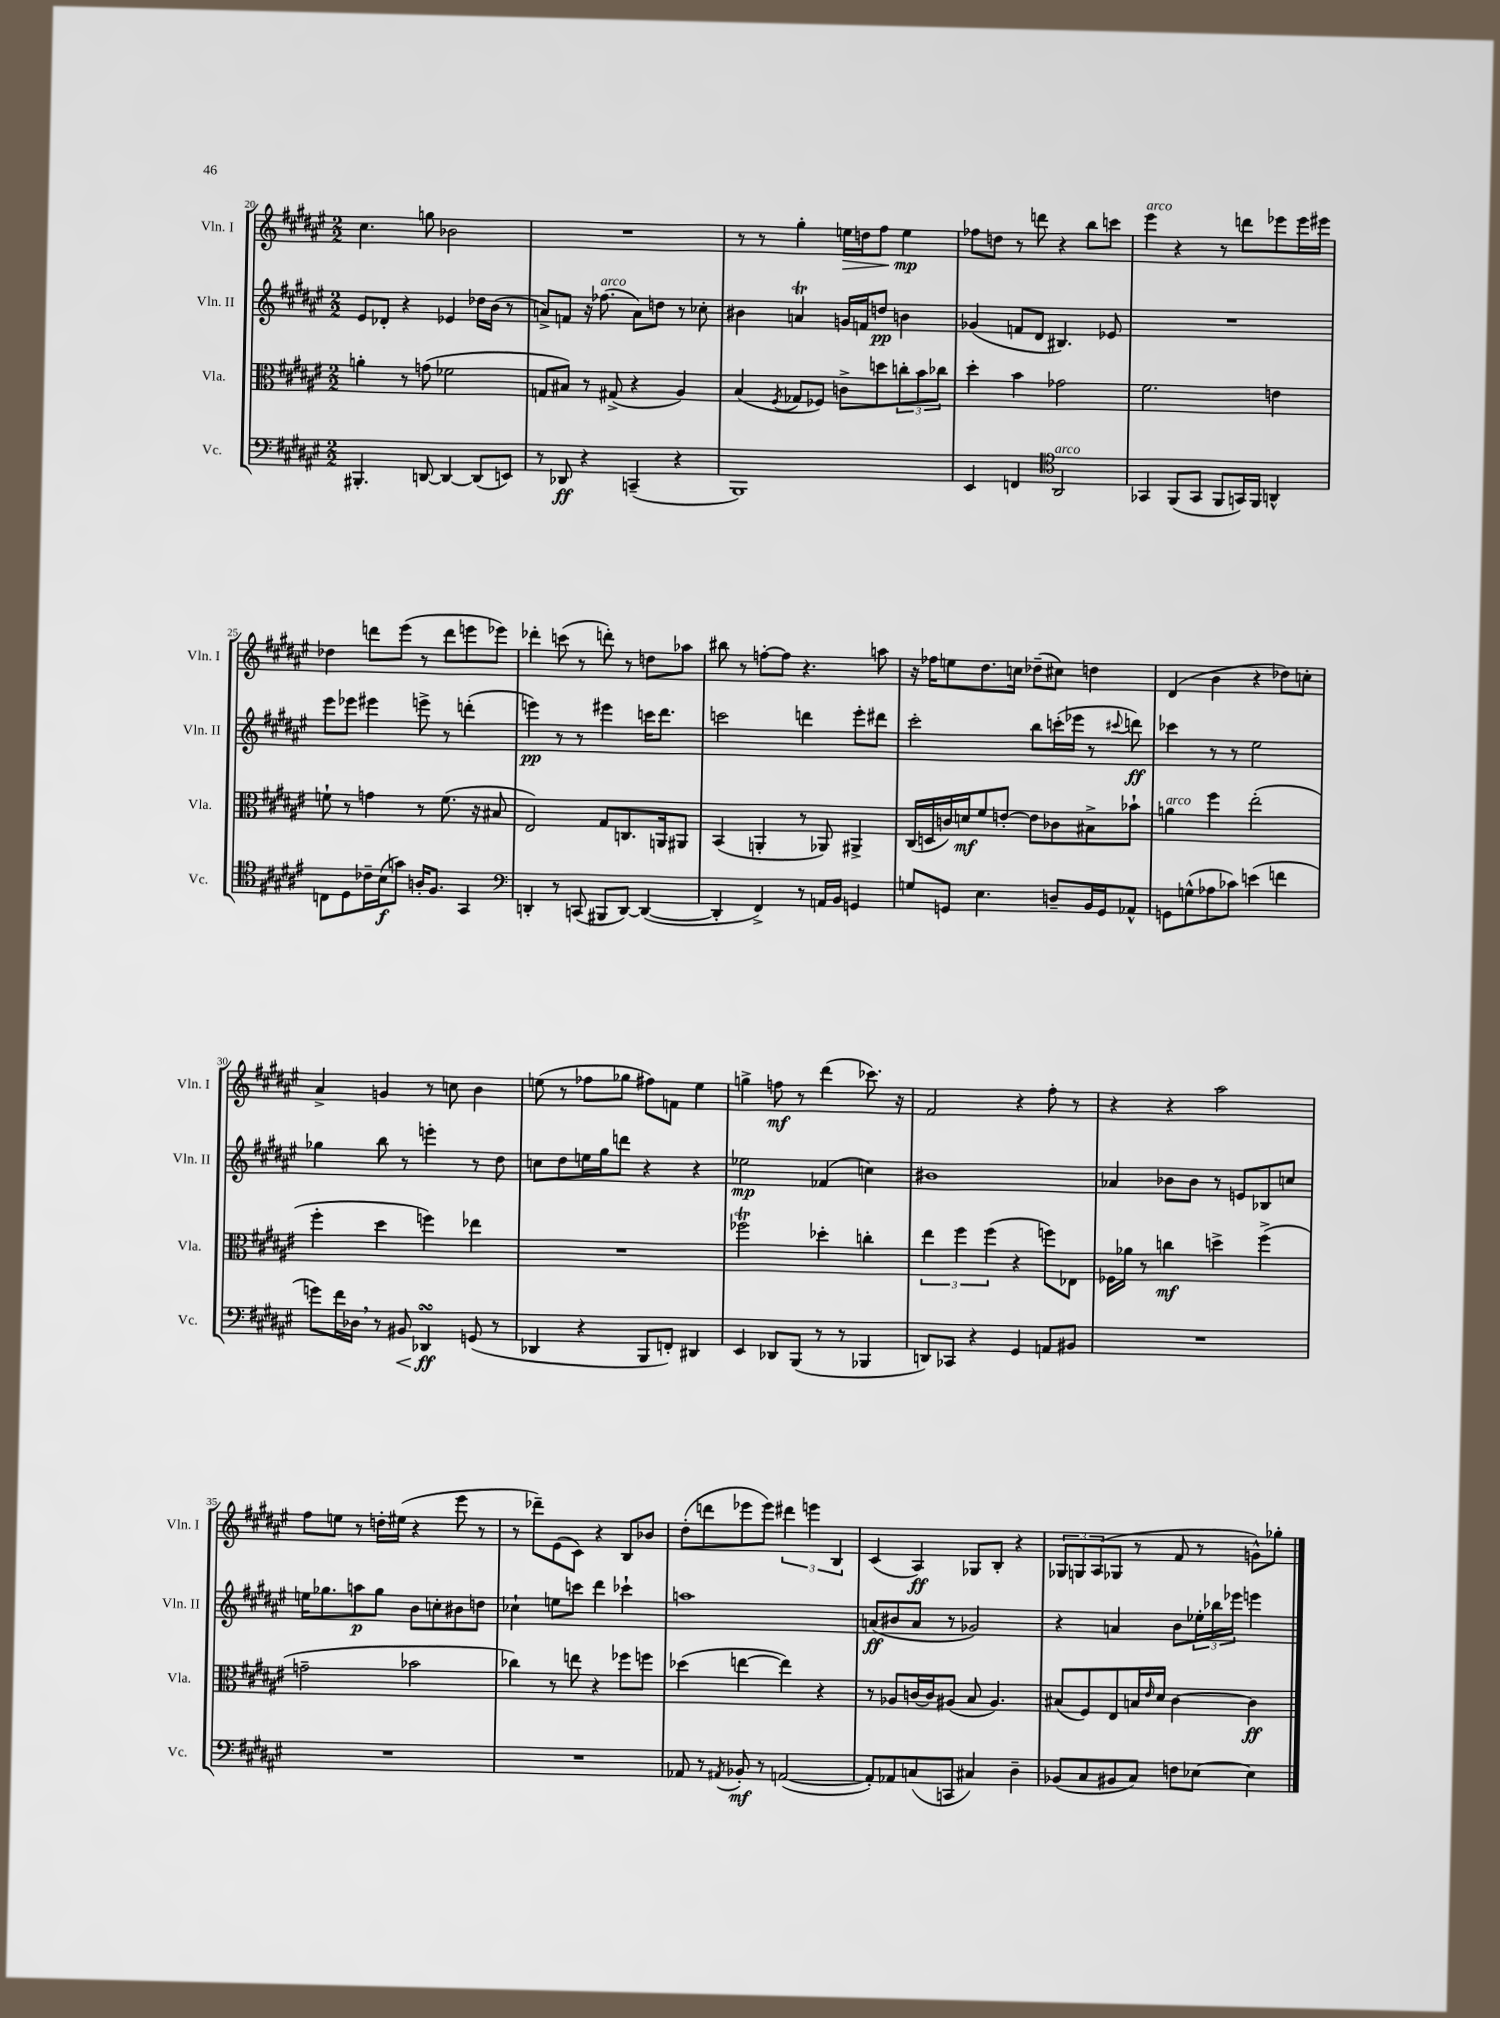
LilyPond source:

<<
\new StaffGroup <<
\new Staff = "s0" \with { instrumentName = "Vln. I" shortInstrumentName = "Vln. I" } {
    \clef treble \key fis \major \numericTimeSignature \time 2/2
    cis''4. g''8 bes'2 |
    R1 |
    r8 r8 gis''4-. e''16\> d''16 fis''8 e''4\mp\! |
    fes''8 d''8 r8 d'''8 r4 b''8 c'''8 |
    eis'''4^\markup { \italic "arco" } r4 r8 d'''8 ees'''8 ees'''16 eis'''16 |
    des''4 d'''8 eis'''8( r8 d'''8 e'''8 ees'''8) |
    des'''4-. c'''8( r8 d'''8-.) r8 d''8 aes''8 |
    bis''8 r8 f''8~-. f''8 r4. a''8 |
    r16 fes''16 e''8 dis''8. c''16 des''8--( cis''8) d''4 |
    dis'4( b'4 r4 des''8) c''8-. |
    ais'4-> g'4 r8 c''8 b'4 |
    e''8( r8 fes''8 ges''8 fis''8) f'8 e''4 |
    g''4-> f''8\mf r8 dis'''4( ces'''8.) r16 |
    fis'2 r4 fis''8-. r8 |
    r4 r4 ais''2 |
    fis''8 e''8 r8 d''16-. eis''16( r4 eis'''8 r8 |
    r8 des'''8--) eis'8( cis'8) r4 b8 bes'8 |
    dis''8-.( d'''8 ees'''8 ees'''8) \tuplet 3/2 { dis'''4 e'''4 b4 } |
    cis'4( ais4\ff) ges8 b8-. r4 |
    \tuplet 3/2 { ges8 g8 ais8( } ges8 r8 fis'8 r8 g'8-^) ges''8-. \bar "|." |
}
\new Staff = "s1" \with { instrumentName = "Vln. II" shortInstrumentName = "Vln. II" } {
    \clef treble \key fis \major \numericTimeSignature \time 2/2
    eis'8 des'8-. r4 ees'4 des''16 b'16( r8 |
    a'8->) f'8 r16 fes''8.^\markup { \italic "arco" }( a'8) d''8 r8 ces''8-. |
    bis'4 a'4\trill g'16 f'16 d''8\pp b'4 |
    ges'4( f'8 dis'8 bis4.) ees'8 |
    R1 |
    eis'''8 ees'''8 eis'''4 e'''8-> r8 d'''4-.( |
    e'''4\pp) r8 r8 eis'''4 c'''16 dis'''8. |
    c'''2 d'''4 eis'''8-. dis'''8 |
    cis'''2-. b''8 c'''16-.( ees'''16 r8 \appoggiatura { cis'''8 } d'''8\ff) |
    ces'''4 r8 r8 eis''2 |
    ges''4 b''8 r8 e'''4-. r8 dis''8 |
    c''8 dis''8 e''16 gis''16 d'''8 r4 r4 |
    ees''2\mp fes'4( c''4) |
    bis'1 |
    aes'4 bes'8 bes'8 r8 e'8 bes8 c''8 |
    e''16 ges''8. a''8\p ges''8 b'8 c''8-. bis'8 d''8 |
    ces''4-! e''8 c'''8 dis'''4 ces'''4-! |
    a''1 |
    a'8\ff( bis'8 a'8 r8 ges'2) |
    r4 a'4 b'8 \tuplet 3/2 { ees''16-. bes''16 ees'''16 } e'''4 \bar "|." |
}
\new Staff = "s2" \with { instrumentName = "Vla." shortInstrumentName = "Vla." } {
    \clef alto \key fis \major \numericTimeSignature \time 2/2
    a'4-. r8 g'8( fes'2 |
    g8 bis8) r8 gis8->( r4 ais4) |
    b4( \acciaccatura { fis8 } ges8 fes8) c'8-> d''8 \tuplet 3/2 { c''8-. b'8 ces''8 } |
    dis''4-. b'4 ges'2 |
    fis'2. e'4 |
    f'8-! r8 g'4 r8 f'8.( r16 bis8 |
    eis2) gis8 c8. a,16 ais,8 |
    b,4( a,4-. r8 aes,8) ais,4-> |
    cis16( d16 c'16) d'16\mf fis'8 e'8~-. e'8 ces'8 bis8-> bes'8-! |
    a'4^\markup { \italic "arco" } fis''4 eis''2-.( |
    fis''4-. dis''4 f''4) ees''4 |
    R1 |
    fes''2\trill des''4-. c''4-. |
    \tuplet 3/2 { eis''4 fis''4 fis''4( } r4 f''8) ees8 |
    fes16 aes'16 r8 c''4\mf d''4-> fis''4->( |
    g'2-- bes'2 |
    ces''4) r8 e''8 r4 fes''8 f''8 |
    des''4( e''4~ e''4) r4 |
    r8 aes8 c'16~ c'16 ais8( b8 ais4.) |
    bis8( fis8) eis8 b16 \grace { eis'16 } dis'16 cis'4~ cis'4\ff \bar "|." |
}
\new Staff = "s3" \with { instrumentName = "Vc." shortInstrumentName = "Vc." } {
    \clef bass \key fis \major \numericTimeSignature \time 2/2
    bis,,4.-. d,8~ d,4~ d,8( e,8) |
    r8 des,8\ff r4 c,4--( r4 |
    b,,1) |
    eis,4 f,4 \clef tenor ais,2^\markup { \italic "arco" } |
    ges,4 fis,8( ges,8 fis,8 g,16) fis,16 a,4-^ |
    c8 dis8 ces'16-- b16\f( g'8) a16-. fis8. gis,4 |
    \clef bass d,4-. r8 c,8( bis,,8 d,8~) d,4~( |
    d,4-. fis,4->) r8 a,16 b,16 g,4 |
    g8 g,8 eis4. d8-- b,16 g,16 aes,8-^ |
    g,8 g8-^( aes8 ces'8) e'4( f'4 |
    g'8) fis'16 des16 \breathe r8 bis,8\< des,4\turn\ff\! g,8( r8 |
    des,4 r4 b,,8 f,8-.) dis,4 |
    eis,4 des,8 b,,8( r8 r8 bes,,4 |
    d,8) ces,8 r4 gis,4 a,8 bis,8 |
    R1 |
    R1 |
    R1 |
    aes,8 r8 \acciaccatura { ais,8 } bes,8-.\mf r8 a,2~( |
    a,8-.) aes,8 c8( c,8 cis4) dis4-- |
    bes,8( cis8 bis,8 cis8) f8 ees8~ ees4 \bar "|." |
}
>>
>>
\layout { \context { \Score currentBarNumber = #20 } }
